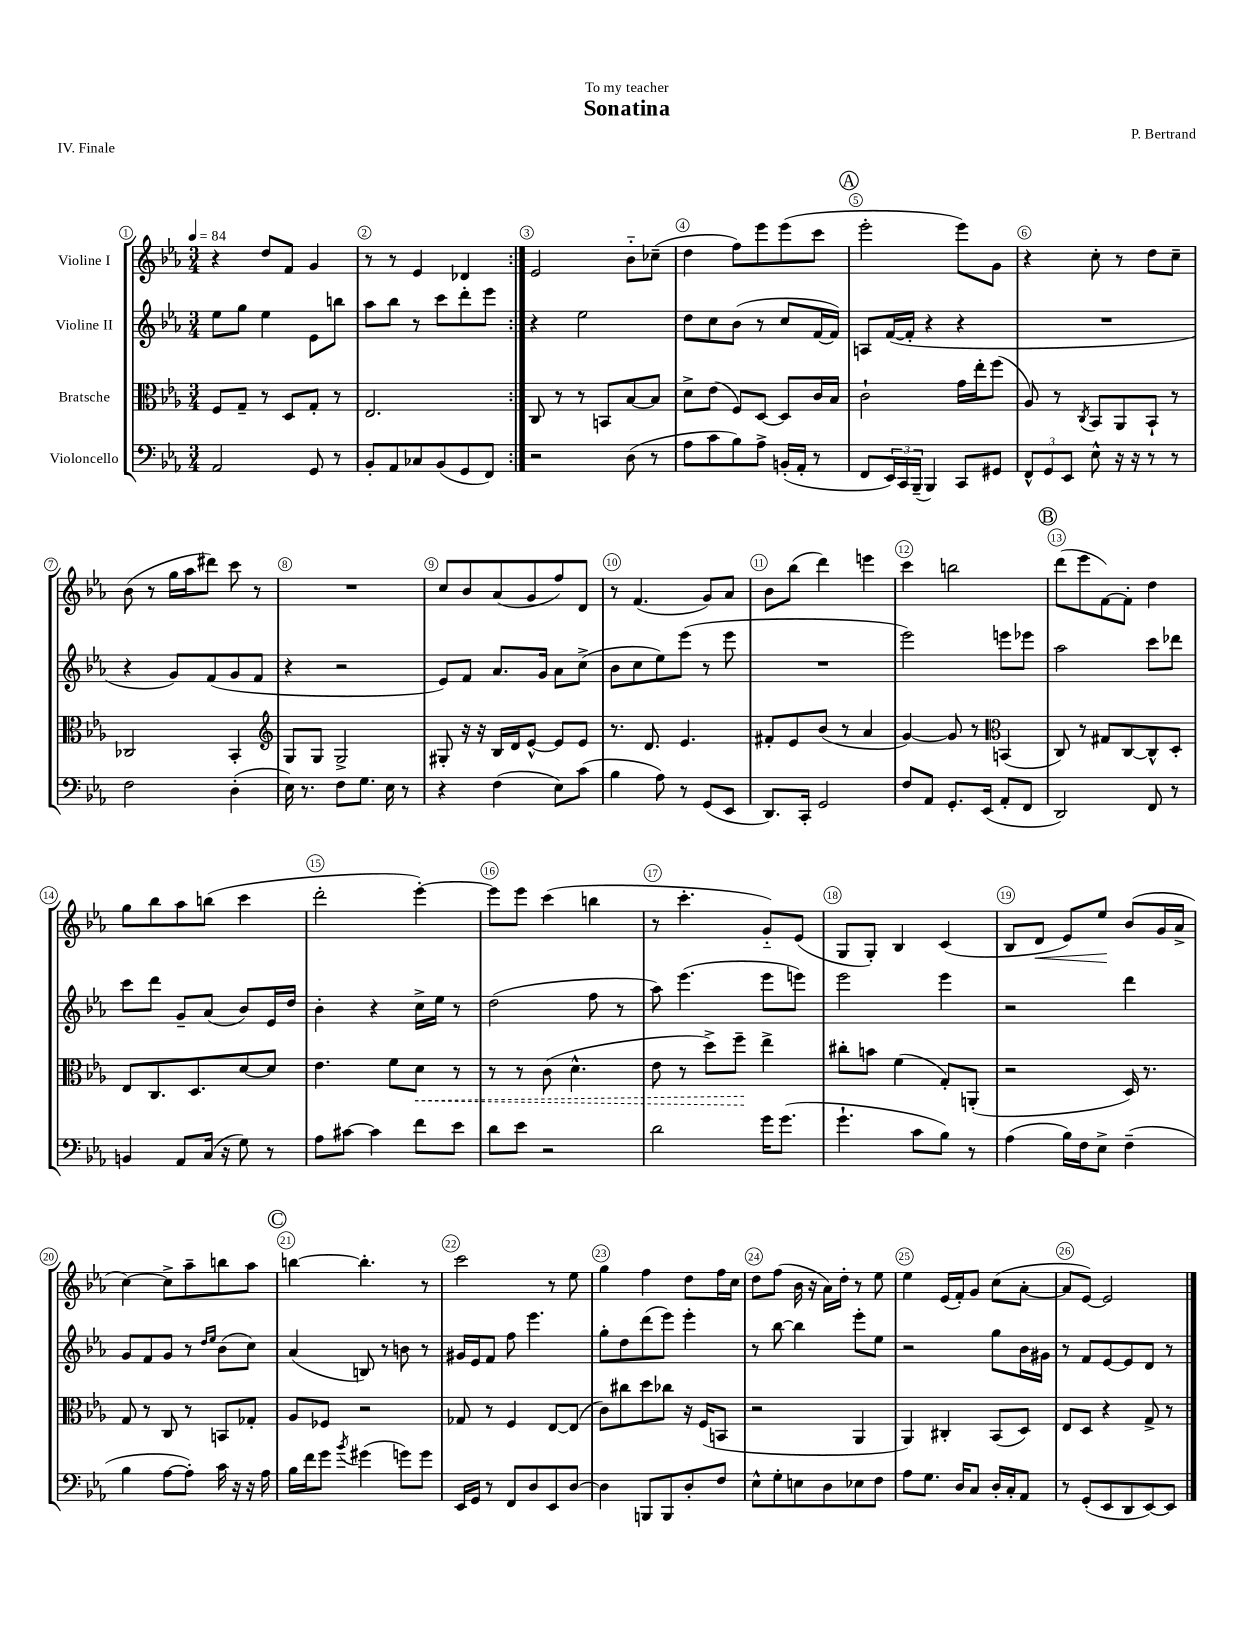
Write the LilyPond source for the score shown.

\header { title = "Sonatina" composer = "P. Bertrand" dedication = "To my teacher" piece = "IV. Finale" }
<<
\new StaffGroup <<
\new Staff = "s0" \with { instrumentName = "Violine I" } {
    \clef treble \key ees \major \numericTimeSignature \time 3/4 \tempo 4 = 84
    \repeat volta 2 { r4 d''8 f'8 g'4 |
    r8 r8 ees'4 des'4 | }
    ees'2 bes'8-_ ces''8--( |
    d''4 f''8) ees'''8 ees'''8( c'''8 |
    \mark \markup { \circle "A" } ees'''2-. ees'''8) g'8 |
    r4 c''8-. r8 d''8 c''8-- |
    bes'8( r8 g''16 aes''16 dis'''8) c'''8 r8 |
    R2. |
    c''8 bes'8 aes'8( g'8 f''8) d'8 |
    r8 f'4.( g'8) aes'8 |
    bes'8 bes''8( d'''4) e'''4 |
    c'''4 b''2 |
    \mark \markup { \circle "B" } d'''8( ees'''8 f'8~) f'8-. d''4 |
    g''8 bes''8 aes''8 b''8( c'''4 |
    d'''2-. ees'''4~-.) |
    ees'''8 ees'''8 c'''4( b''4 |
    r8 c'''4.-. g'8-_) ees'8( |
    g8 g8-.) bes4 c'4( |
    bes8 d'8\< ees'8) ees''8\! bes'8( g'16 aes'16-> |
    c''4~) c''8-> aes''8-- b''8 aes''8 |
    \mark \markup { \circle "C" } b''4~ b''4.-. r8 |
    c'''2 r8 ees''8 |
    g''4 f''4 d''8 f''16 c''16 |
    d''8 f''8( bes'16 r16 aes'16) d''16-. r8 ees''8 |
    ees''4 ees'16( f'16-.) g'8 c''8( aes'8~-. |
    aes'8 ees'8~) ees'2 \bar "|." |
}
\new Staff = "s1" \with { instrumentName = "Violine II" } {
    \clef treble \key ees \major \numericTimeSignature \time 3/4
    \repeat volta 2 { ees''8 g''8 ees''4 ees'8 b''8 |
    aes''8 bes''8 r8 c'''8 d'''8-. ees'''8 | }
    r4 ees''2 |
    d''8 c''8 bes'8( r8 c''8 f'16~ f'16) |
    \mark \markup { \circle "A" } a8 f'16~( f'16-. r4 r4 |
    R2. |
    r4 g'8) f'8( g'8 f'8 |
    r4 r2 |
    ees'8) f'8 aes'8. g'16 aes'8 c''8->( |
    bes'8 c''8 ees''8) ees'''8( r8 ees'''8 |
    R2. |
    ees'''2) e'''8 ees'''8 |
    \mark \markup { \circle "B" } aes''2 c'''8 des'''8 |
    c'''8 d'''8 g'8-- aes'8( bes'8) ees'16 d''16 |
    bes'4-. r4 c''16-> ees''16 r8 |
    d''2( f''8 r8 |
    aes''8) ees'''4.( ees'''8 e'''8) |
    ees'''2 ees'''4 |
    r2 d'''4 |
    g'8 f'8 g'8 r8 \grace { d''16 ees''16 } bes'8( c''8) |
    \mark \markup { \circle "C" } aes'4( b8) r8 b'8 r8 |
    gis'16 ees'16 f'8 f''8 ees'''4. |
    g''8-. d''8 d'''8( ees'''8) ees'''4-. |
    r8 bes''8~ bes''4 ees'''8-. ees''8 |
    r2 g''8 bes'16 gis'16 |
    r8 f'8 ees'8~ ees'8 d'8 r8 \bar "|." |
}
\new Staff = "s2" \with { instrumentName = "Bratsche" } {
    \clef alto \key ees \major \numericTimeSignature \time 3/4
    \repeat volta 2 { f8 g8-- r8 d8 g8-. r8 |
    ees2. | }
    c8 r8 r8 b,8 bes8~ bes8 |
    d'8-> ees'8( f8) d8~ d8 c'16 bes16 |
    \mark \markup { \circle "A" } c'2-! g'16 ees''16-. f''8( |
    aes8) r8 \acciaccatura { c8 } bes,8 aes,8 bes,8-! r8 |
    ces2 bes,4-. |
    \clef treble g8 g8 g2-> |
    gis8-. r16 r16 bes16 d'16 ees'8~-^ ees'8 ees'8 |
    r8. d'8. ees'4. |
    fis'8-. ees'8 bes'8( r8 aes'4 |
    g'4~) g'8 r8 \clef alto b,4( |
    \mark \markup { \circle "B" } c8) r8 gis8 c8~ c8-^ d8-. |
    ees8 c8. d8. d'8~ d'8 |
    ees'4. f'8 \once \override Hairpin.style = #'dashed-line d'8\< r8 |
    r8 r8 c'8( d'4.-^ |
    ees'8 r8 d''8->) f''8--\! ees''4-> |
    cis''8-. b'8 f'4( g8-.) a,8-.( |
    r2 d16) r8. |
    g8 r8 c8 r8 b,8 ges8-. |
    \mark \markup { \circle "C" } aes8 fes8 r2 |
    ges8 r8 f4 ees8~ ees8( |
    c'8) cis''8 d''8 ces''8 r16 f16( b,8 |
    r2 aes,4 |
    aes,4) cis4-. bes,8( d8) |
    ees8 d8 r4 g8-> r8 \bar "|." |
}
\new Staff = "s3" \with { instrumentName = "Violoncello" } {
    \clef bass \key ees \major \numericTimeSignature \time 3/4
    \repeat volta 2 { aes,2 g,8 r8 |
    bes,8-. aes,8 ces8 bes,8( g,8 f,8) | }
    r2 d8( r8 |
    aes8 c'8 bes8) aes8-> b,16-.( aes,16-. r8 |
    \mark \markup { \circle "A" } f,8 \tuplet 3/2 { ees,16) c,16 bes,,16--( } bes,,4) c,8 gis,8 |
    \tuplet 3/2 { f,8-^ g,8 ees,8 } ees8-^ r16 r16 r8 r8 |
    f2 d4-.( |
    ees16) r8. f8 g8. ees16 r8 |
    r4 f4( ees8) c'8( |
    bes4 aes8) r8 g,8( ees,8 |
    d,8.) c,16-. g,2 |
    f8 aes,8 g,8.-. ees,16( aes,8-. f,8 |
    \mark \markup { \circle "B" } d,2) f,8 r8 |
    b,4 aes,8 c16( r16 g8) r8 |
    aes8 cis'8~ cis'4 f'8 ees'8 |
    d'8 ees'8 r2 |
    d'2 g'16 g'8.( |
    g'4.-! c'8 bes8) r8 |
    aes4( bes16) f16 ees8-> f4--( |
    bes4 aes8~ aes8-.) c'16 r16 r16 aes16 |
    \mark \markup { \circle "C" } bes16 f'16 g'8 \acciaccatura { bes'8 } gis'4( g'8) g'8 |
    ees,16 g,16 r8 f,8 d8 ees,8 d8~ |
    d4 b,,8 b,,8 d8-. f8 |
    ees8-^ g8-. e8 d8 ees8 f8 |
    aes8 g8. d16 c8 d16-. c16-. aes,8 |
    r8 g,8-.( ees,8 d,8 ees,8~) ees,8 \bar "|." |
}
>>
>>
\layout { \context { \Score \override BarNumber.break-visibility = ##(#f #t #t) barNumberVisibility = #all-bar-numbers-visible \override BarNumber.stencil = #(make-stencil-circler 0.1 0.3 ly:text-interface::print) } }
